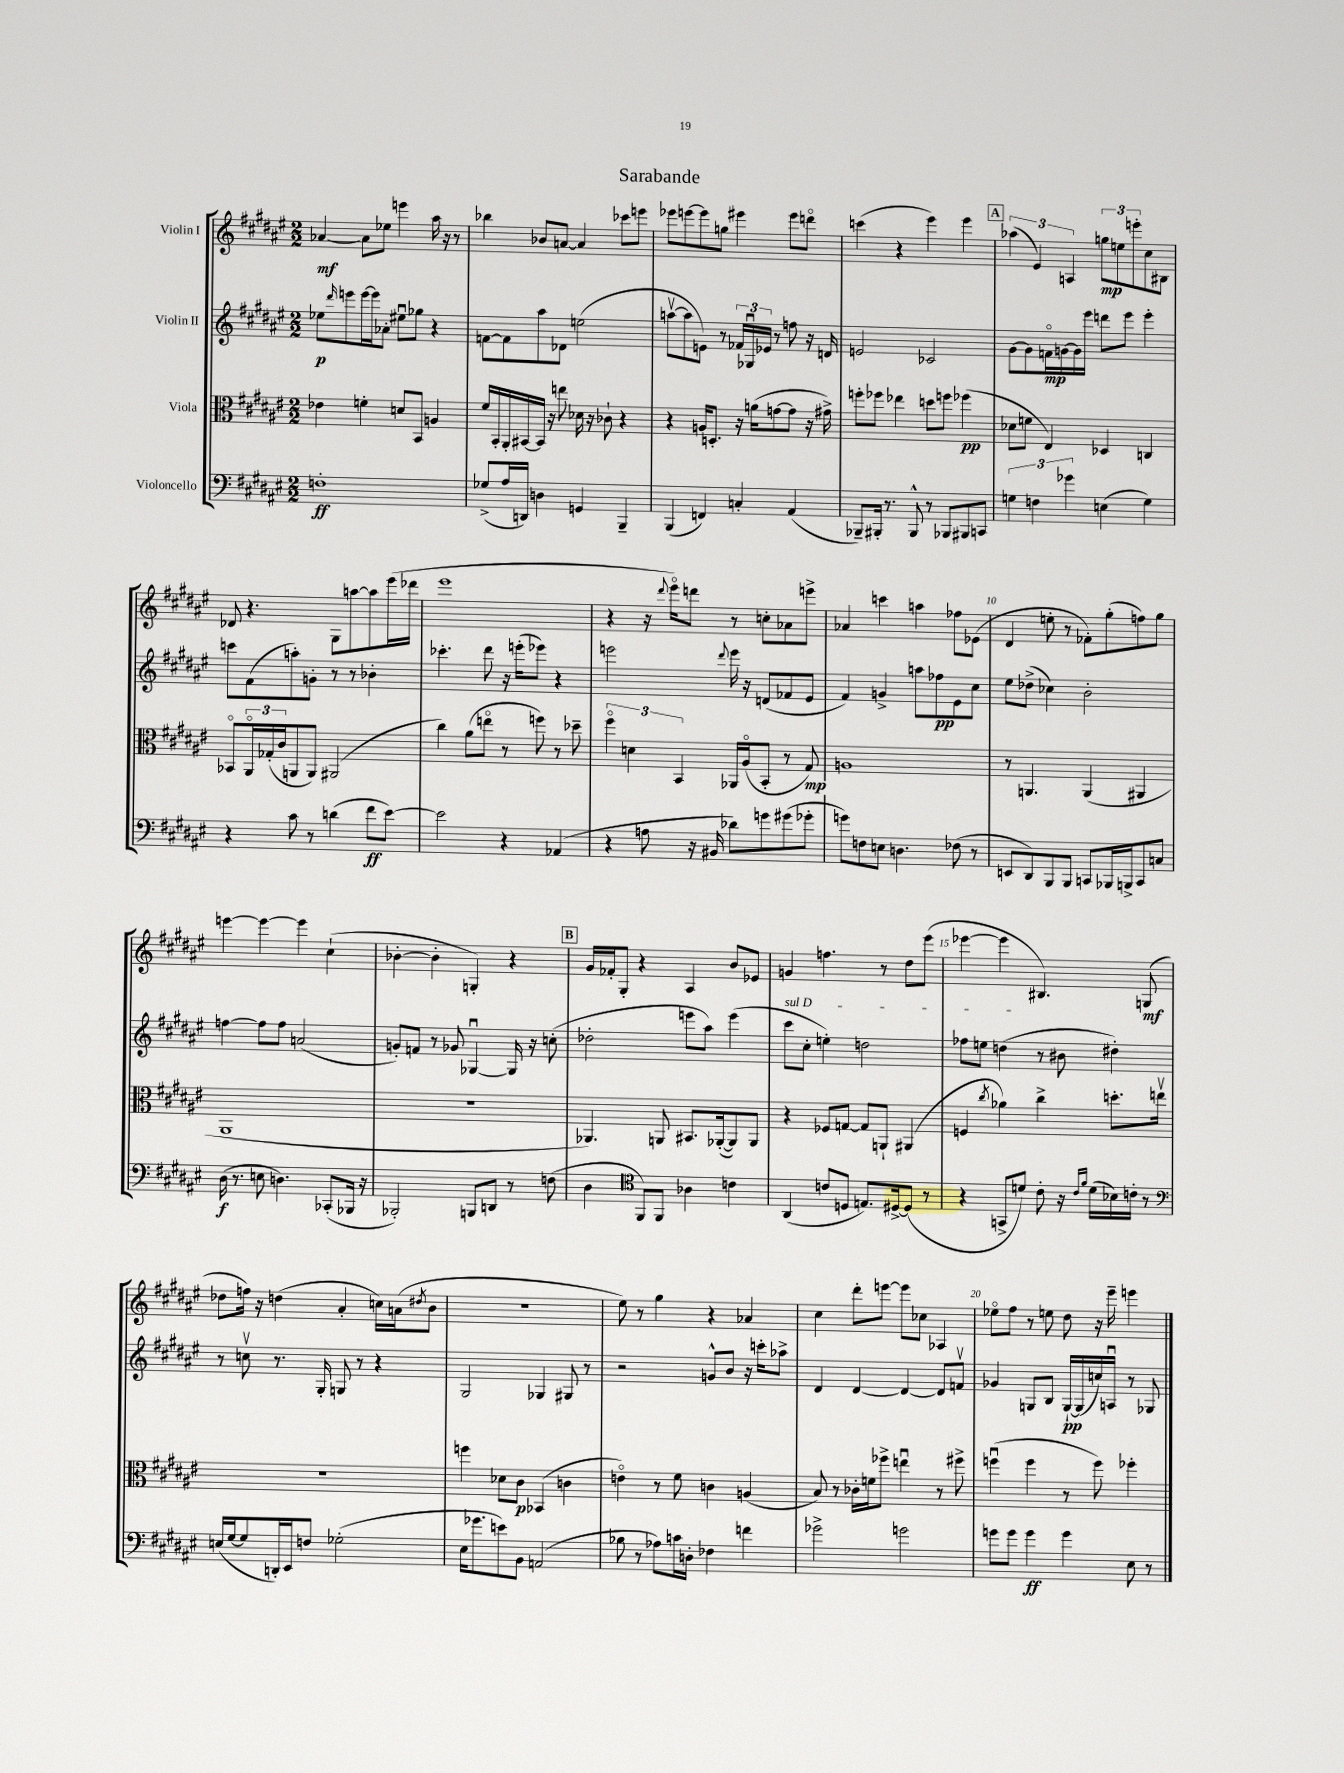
\header { title = "Sarabande" }
<<
\new StaffGroup <<
\new Staff = "s0" \with { instrumentName = "Violin I" } {
    \clef treble \key fis \major \numericTimeSignature \time 2/2
    aes'4~\mf aes'8 ees''8 e'''4 ais''16 r16 r8 |
    bes''4 bes'8 a'8~ a'4 ces'''8 e'''8 |
    ees'''8 e'''8~ e'''8 g''8 eis'''4 eis'''8 d'''8\flageolet |
    c'''4( r4 eis'''4) eis'''4 |
    \mark \markup { \box "A" } \tuplet 3/2 { aes''4( eis'4) a4 } \tuplet 3/2 { g''8\mp e''8 e'''8-. } cis''8 bis8 |
    des'8 r4. gis8 a''8~ a''8 eis'''16( des'''16 |
    eis'''1 |
    r4 r16 \appoggiatura { dis'''8 } eis'''16\flageolet) d'''8 r8 c''8-. aes'8 e'''8-> |
    aes'4 c'''4 a''4 fes''8 ees'8( |
    dis'4 e''8-. r8 fes'8-.) gis''8-.( f''8) gis''8 |
    e'''4~ e'''4~ e'''4 cis''4-!( |
    bes'4~-. bes'4-. g4-.) r4 |
    \mark \markup { \box "B" } gis'16 fes'16-. gis8-. r4 ais4 b'8 ees'8 |
    g'4 f''4. r8 dis''8 eis'''8( |
    ees'''4~ ees'''4 bis4.) g8\mf( |
    des''8 f''16) r16 d''4( ais'4-. c''16) a'16( \acciaccatura { dis''8 } b'8 |
    r1 |
    eis''8) r8 gis''4 r4 aes'4 |
    cis''4 dis'''8-. e'''8~ e'''8 ces''8 aes4 |
    ees''8\flageolet fis''8 r8 e''8 dis''8 r16 eis'''16-- e'''4 \bar "|." |
}
\new Staff = "s1" \with { instrumentName = "Violin II" } {
    \clef treble \key fis \major \numericTimeSignature \time 2/2
    ees''8\p \grace { dis'''16 } e'''8 e'''16~ e'''16 aes'8-. eis''8\downbow ges''8 r4 |
    f'8~ f'8 ais''8 des'8 e''2( |
    a''8~\upbow a''8 e'8) r8 \tuplet 3/2 { fes'16 ges16\downbow ees'16 } r8 f''8 r16 d'16 |
    e'2 ces'2 |
    \mark \markup { \box "A" } gis'8~ gis'8 f'16\flageolet\mp g'16~ g'16 eis'''16 d'''8 eis'''8 eis'''4-. |
    c'''8 fis'8( a''8-.) g'8-. r8 r8 bes'4-. |
    ces'''4.-. dis'''8 r16 e'''16-.( ees'''8) r4 |
    e'''2 \appoggiatura { dis'''8 } e'''16 r16 d'8( fes'8 eis'8 |
    fis'4) g'4-> a''8 fes''8\pp eis'8 cis''8 |
    eis''8 des''8->( ces''4) b'2-. |
    f''4~ f''8 f''8 a'2( |
    g'8-.) f'8 r8 ges'8 ges4~\downbow ges16 r16 c''8-.( |
    \mark \markup { \box "B" } des''2-. e'''8 ais''8) e'''4( |
    \once \override TextSpanner.bound-details.left.text = \markup { \italic "sul D" } cis'''8\startTextSpan cis''8-. e''4-.) d''2 |
    fes''8 e''8 d''4\stopTextSpan( r8 bis'8 dis''4-.) |
    r8 c''8\upbow r8. gis16-. g8 r8 r4 |
    gis2 ges4 gis8 r8 |
    r2 g'8-^ b'8 r16 c'''16-. aes''8-> |
    dis'4 dis'4~ dis'4~ dis'8 f'8\upbow |
    ges'4 g8 b8 g16~-!\pp g16( c''16) a16\downbow r8 ges8 \bar "|." |
}
\new Staff = "s2" \with { instrumentName = "Viola" } {
    \clef alto \key fis \major \numericTimeSignature \time 2/2
    ees'4 f'4-. d'8 b,8 a4 |
    fis'16 b,16-. ais,16-. bis,16~ bis,16 r16 e''8 des'16 r16 ces'8-! r4 |
    r4 a16 d8.-. r16 a'16( g'8~ g'8 r16 gis'16->) |
    f''8-. fes''8 ees''4 d''8 f''8 fes''4\pp( |
    \mark \markup { \box "A" } des'8 f'8 eis4) des4 c4 |
    bes,8\flageolet \tuplet 3/2 { ais,16\flageolet ges16-.( cis'16 } a,8 a,8) ais,2( |
    cis''4) ais'8( e''8\flageolet r8 f''8) r8 des''8-- |
    \tuplet 3/2 { fis''4\flageolet d'4 b,4 } aes,16 ais16\flageolet( b,8-. r8 gis8\mp) |
    a1 |
    r8 a,4. a,4( ais,4 |
    ais,1 |
    r1 |
    \mark \markup { \box "B" } aes,4.) a,8 bis,8. aes,16~-.( aes,8) aes,8 |
    r4 fes8 g8~ g8 a,8-! ais,4( |
    f4 \acciaccatura { cis''8 } aes'4) cis''4-> d''8.-. e''16\upbow |
    r1 |
    f''4 des'8 cis'8\p bes,4( c'4 |
    e'4\flageolet) r8 fis'8 c'4 a4( |
    b8) r8 ces'16-. f'16 fes''8-> e''4\downbow r8 fis''8-> |
    f''4\downbow( f''4 r8 f''8) fes''4-. \bar "|." |
}
\new Staff = "s3" \with { instrumentName = "Violoncello" } {
    \clef bass \key fis \major \numericTimeSignature \time 2/2
    f1-.\ff |
    ges8->( ais16 d,16) d4 g,4 b,,4-- |
    b,,4( f,4) c4-. ais,4( |
    bes,,8--) bis,,16-. r8. bis,,8-^ r8 bes,,8 bis,,8 c,8 |
    \mark \markup { \box "A" } \tuplet 3/2 { g4 f4 ges'4 } e4( g4) |
    r4 cis'8 r8 d'4( fis'8\ff eis'8~) |
    eis'2 r4 aes,4( |
    r4 a8 r16 bis,16 des'8) g'8 gis'8( ges'8-. |
    g'8) f8 e8 d4. fes8( r8 |
    e,8 dis,8) b,,8 b,,8 c,8 bes,,16 b,,16-> c,8 c8 |
    dis16\f( r8. e8 d4.) ces,8-.( bes,,16 r16 |
    bes,,2-.) b,,8 d,8 r8 f8( |
    \mark \markup { \box "B" } dis4 \clef tenor fis,8) fis,8 aes4 c'4 |
    ais,4( c'8 d8 e8.) dis16~-> dis8( r8 |
    r4 g,8-> d'8) cis'8-. r16 \grace { cis'16 fis'16 } d'16( bes16) c'16-. r8 |
    \clef bass e16( gis16~ gis8 d,16-.) eis,16 f8 ges2-.( |
    eis16 ges'8. e'8) b,8 a,2( |
    bes8 r8 aes8) c'16 d16-. fes4 f'4 |
    ges'2-> g'2 |
    g'8 g'8 g'4\ff g'4 eis8 r8 \bar "|." |
}
>>
>>
\layout { \context { \Score \override BarNumber.break-visibility = ##(#f #t #t) barNumberVisibility = #(every-nth-bar-number-visible 5) } }
